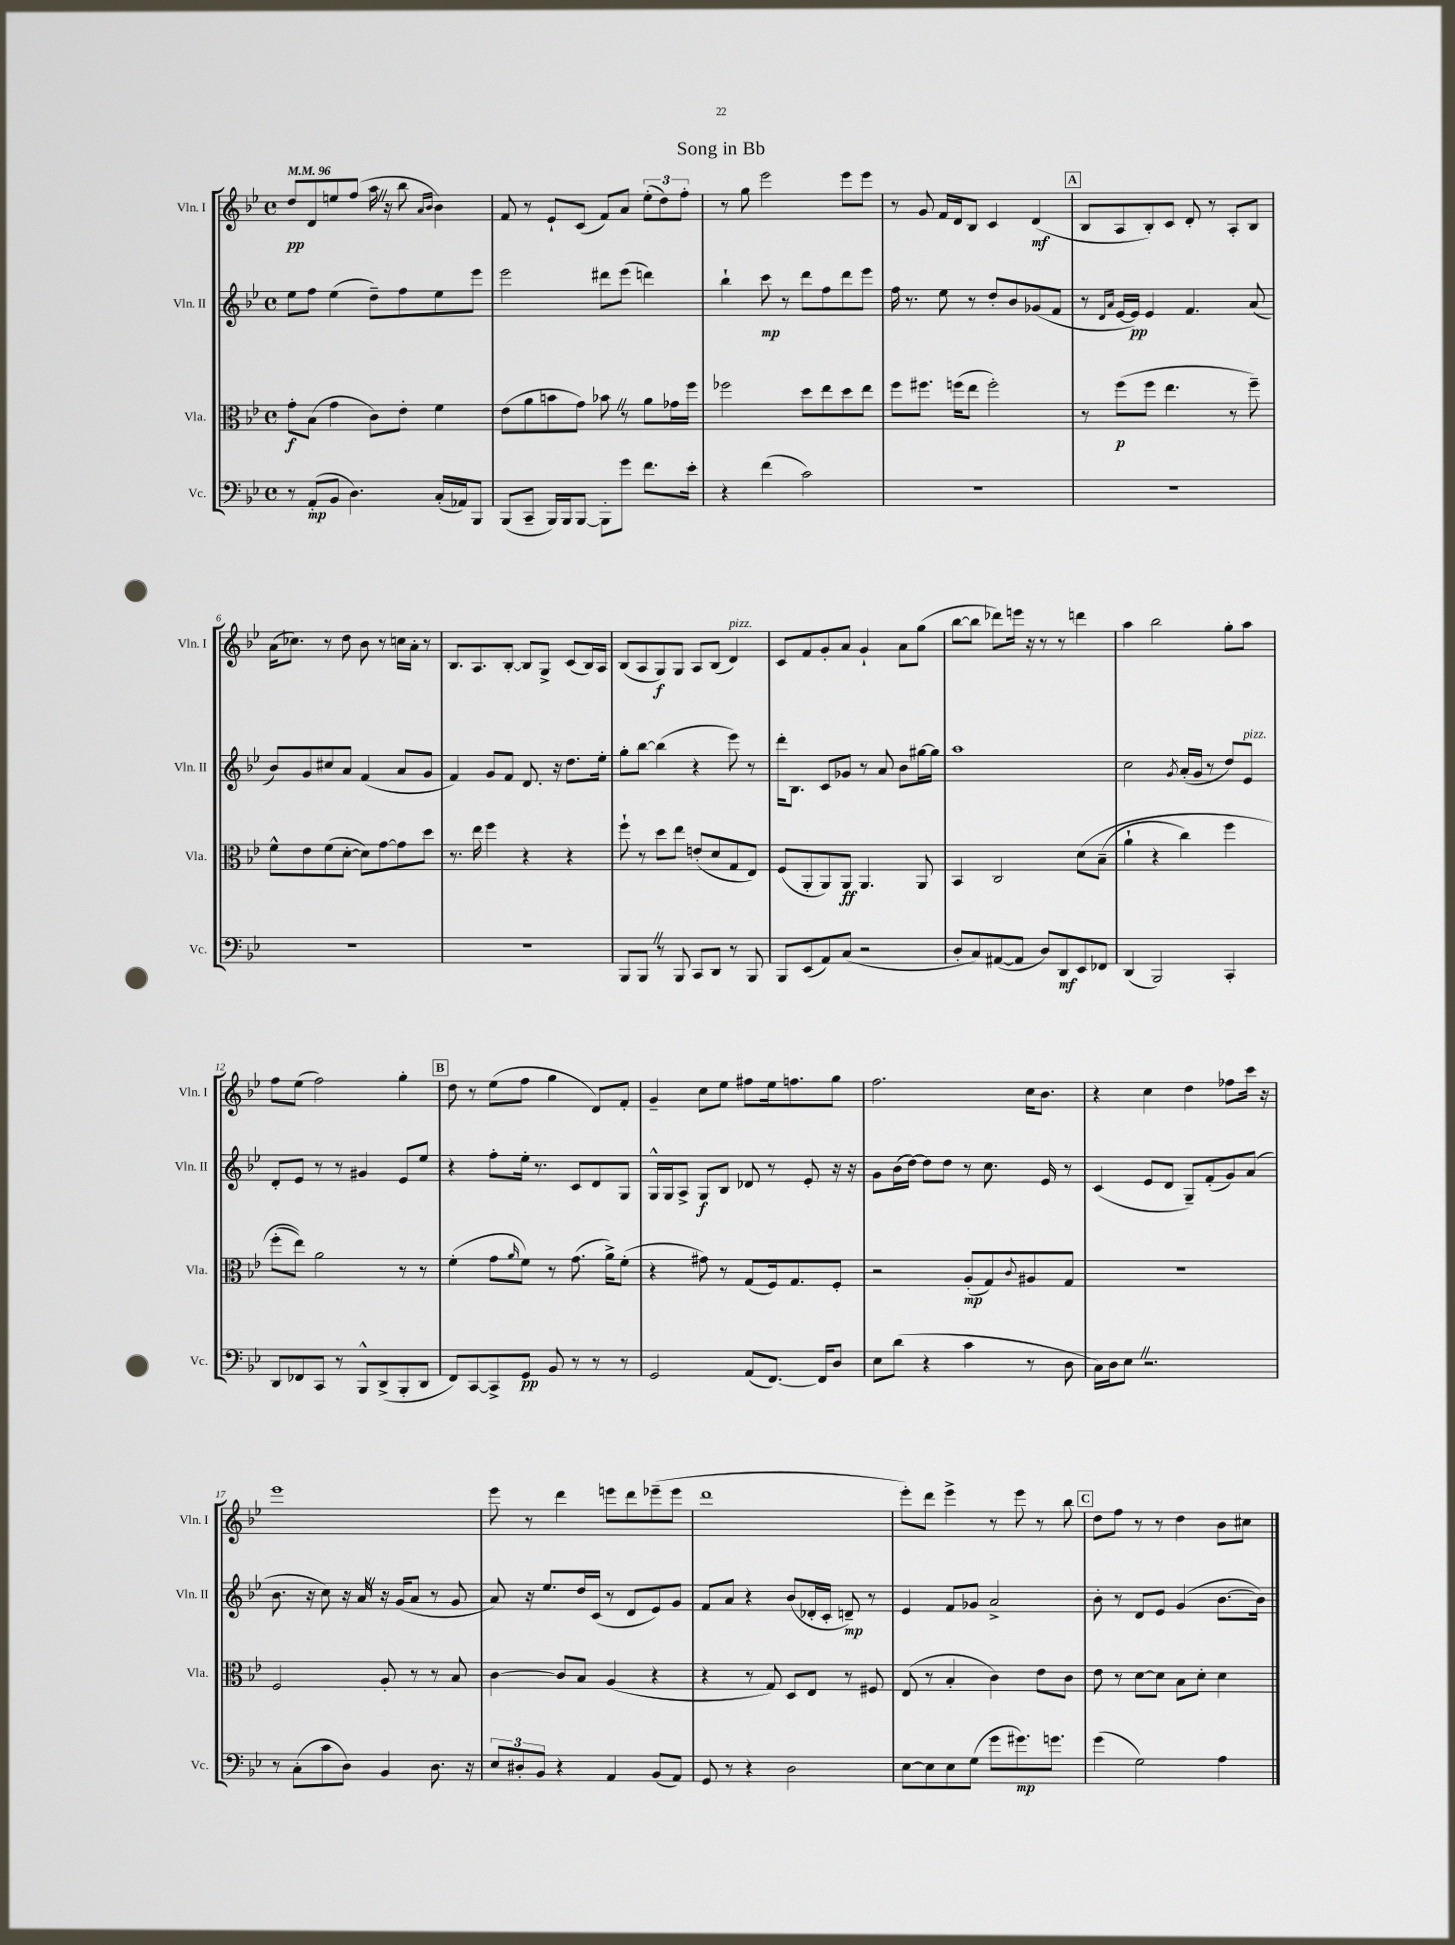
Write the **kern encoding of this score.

**kern	**kern	**kern	**kern
*staff4	*staff3	*staff2	*staff1
*clefF4	*clefC3	*clefG2	*clefG2
*k[b-e-]	*k[b-e-]	*k[b-e-]	*k[b-e-]
*M4/4	*M4/4	*M4/4	*M4/4
*met(c)	*met(c)	*met(c)	*met(c)
*MM96	*MM96	*MM96	*MM96
8r	8g'	8ee-	8dd
(8AA'	(8B-	8ff	8d
8BB-	4g	(4ee-	8ee
4.D)	.	.	(8ff
.	8c)	8dd~)	16aa
.	.	.	16r
.	8e-'	8ff	8bb-
.	.	.	16qqa
.	.	.	16qqb-
(16C'	4f	8ee-	4b-)
16AA-)	.	.	.
8BBB-	.	8eee-	.
=	=	=	=
(8BBB-	(8e-	2eee-	8f
8CC~	8a	.	8r
16BBB-)	8b	.	8e-`
16BBB-	.	.	.
[8BBB-	8g)	.	(8c
8BBB-']	8b-	8ddd#	8f)
8g	8r	(8eee-	8a
8.f	8a	4ddd)	(12ee-'
.	.	.	12dd)
.	16g-	.	.
.	.	.	12ff'
16e-'	16ff	.	.
=	=	=	=
4r	2ff-	4bb-`	8r
.	.	.	8gg
(4f	.	8ccc	2eee-
.	.	8r	.
2c)	8dd	8ddd	.
.	8ee-	8ff	.
.	8dd	8ddd	8eee-
.	8ee-	8eee-	8eee-
=	=	=	=
1r	8ff	16ff	8r
.	.	8.r	.
.	8.ff#	.	8g
.	.	8ee-	16f
.	(16ff	.	16d
.	8ee-	8r	8B-
.	2ff')	8dd'	4c
.	.	8b-	.
.	.	(8g-	(4d
.	.	8f	.
=	=	=	=
1r	8r	8r	8B-
.	.	16qqd	.
.	.	16qqa	.
.	(8ff	[16e-	8A
.	.	16e-])	.
.	8ff	4e-	8B-')
.	4.ee-	.	8c
.	.	4.f	8d'
.	.	.	8r
.	8r	.	8A'
.	8ff~)	(8a	8B-
=	=	=	=
1r	8f^^	8b-)	(16a
.	.	.	8.cc-)
.	8e-	8g	.
.	(8f	8cc#	8r
.	[8d'	8a	8dd
.	8d])	(4f	8b-
.	[8g	.	8r
.	8g]	8a	16cc
.	.	.	16a'
.	8dd	8g	8r
=	=	=	=
1r	8.r	4f)	8.B-
.	16ee-	.	8.A
.	4ff	8g	.
.	.	8f	[8B-'
.	4r	8.d	8B-]
.	.	.	8G^
.	.	16r	.
.	4r	8.dd	(8c
.	.	.	16B-)
.	.	16ee-'	16A
=	=	=	=
8BBB-	8ff`	8gg'	(8B-
8BBB-	8r	[8bb-	8A
8r	8dd	(4bb-]	8G)
8BBB-	8ee-	.	8G
8CC	(8e'	4r	8A
8DD	8d	.	(8B-
8r	8G	8eee-)	4d)
8BBB-	8E-)	8r	.
=	=	=	=
8BBB-	(8F	16ddd'	8c
.	.	8.B-	.
(8EE-	8AA'	.	8f
8AA)	8AA)	8c	8g'
(8C	8AA	8g-	8a
2r	4.AA	8r	4g`
.	.	8a	.
.	.	8b-	8a
.	8AA	[16gg#	(8gg
.	.	16gg#]	.
=	=	=	=
8D'	4BB-	1aa	[8bb-
8C)	.	.	8bb-]
([8AA#	2C	.	8ddd-)
8AA#]	.	.	16eee
.	.	.	16r
8D)	.	.	8r
8DD	.	.	8r
8EE-	&(8d	.	4ddd
8FF-	(8B-~	.	.
=	=	=	=
(4DD	4a`	2cc	4aa
2BBB-)	4r	.	2bb-
.	.	8qg	.
.	4cc)	(16a'	.
.	.	16g	.
.	.	8r	.
4CC'	4ff	8dd)	8gg'
.	.	8e-	8aa
=	=	=	=
8DD	(8ff'	8d'	8ff
8FF-	8ee-)&)	8e-	(8ee-
8CC	2a	8r	2ff)
8r	.	8r	.
8BBB-^^	.	4g#	.
(8DD^	.	.	.
8BBB-'	8r	8e-	4gg'
8DD	8r	8ee-	.
=	=	=	=
8FF)	(4f'	4r	8dd
[8CC	.	.	8r
8CC^]	8g	8ff'	(8ee-
.	16qqa	.	.
8GG	8f)	16ee-'	8ff
.	.	8.r	.
8BB-	8r	.	4gg
8r	(8.g	8c	.
8r	.	8d	8d)
.	16a^)	.	.
8r	(8f'	8G	8f'
=	=	=	=
2GG	4r	16G^^	4g~
.	.	16G	.
.	.	8A^	.
.	8g#)	8G	8cc
.	8r	8B-	8ee-
(8AA	(8G	8d-	8ff#
[8.FF)	16F)	8r	16ee-
.	8.G	.	8.ff
.	.	8e-'	.
16FF]	.	.	.
8D	8F'	16r	8gg
.	.	16r	.
=	=	=	=
8E-	2r	8g	2.ff
(8d	.	(16b-	.
.	.	[16dd)	.
4r	.	8dd]	.
.	.	8dd	.
4c	(8A'	8r	.
.	8G)	8.cc	.
.	8qqc	.	.
8r	8A#	.	16cc
.	.	16e-	8.b-
8D	8G	8r	.
=	=	=	=
16C)	1r	(4c	4r
16D	.	.	.
8E-	.	.	.
2.r	.	8e-	4cc
.	.	8d	.
.	.	8G~)	4dd
.	.	(8f'	.
.	.	8g)	8ff-
.	.	(8a	16ccc
.	.	.	16r
=	=	=	=
8r	2F	8.b-	1eee-
(8C'	.	.	.
.	.	16r	.
8c	.	8cc)	.
8D)	.	16r	.
.	.	16a	.
4BB-	8A'	16r	.
.	.	(16g	.
.	8r	8a	.
8.D	8r	8r	.
.	8B-	8g	.
16r	.	.	.
=	=	=	=
12E-	[4c	8a)	8eee-
12D#'	.	.	.
.	.	16r	8r
12BB-	.	.	.
.	.	8.ee-	.
4r	8c]	.	4ddd
.	8B-	16dd	.
.	.	(16c	.
4AA	(4A	8r	8eee
.	.	8d	8ddd
(8BB-	4r	8e-)	(8eee-~
8AA)	.	8g	8eee-
=	=	=	=
8GG	4r	8f	1ddd
8r	.	8a	.
4r	8r	4r	.
.	8G)	.	.
2D	8D	(8b-	.
.	8E-	16d-'	.
.	.	16c'	.
.	8r	8d~)	.
.	8F#	8r	.
=	=	=	=
[8E-	(8E-	4e-	8eee-')
8E-]	8r	.	8ddd
8E-	4B-'	8f	4eee-^
(8G	.	8g-	.
8g	4c)	2a^	8r
8.g#)	.	.	8eee-
.	8e-	.	8r
8.g	.	.	.
.	8c	.	8bb-
=	=	=	=
(4g	8e-	8b-'	8dd
.	8r	8r	8ff
2G)	[8d	8d	8r
.	8d]	8e-	8r
.	8B-	(4g	4dd
.	8d'	.	.
4A	4d	[8.b-	8b-
.	.	.	8cc#
.	.	16b-])	.
==	==	==	==
*-	*-	*-	*-
